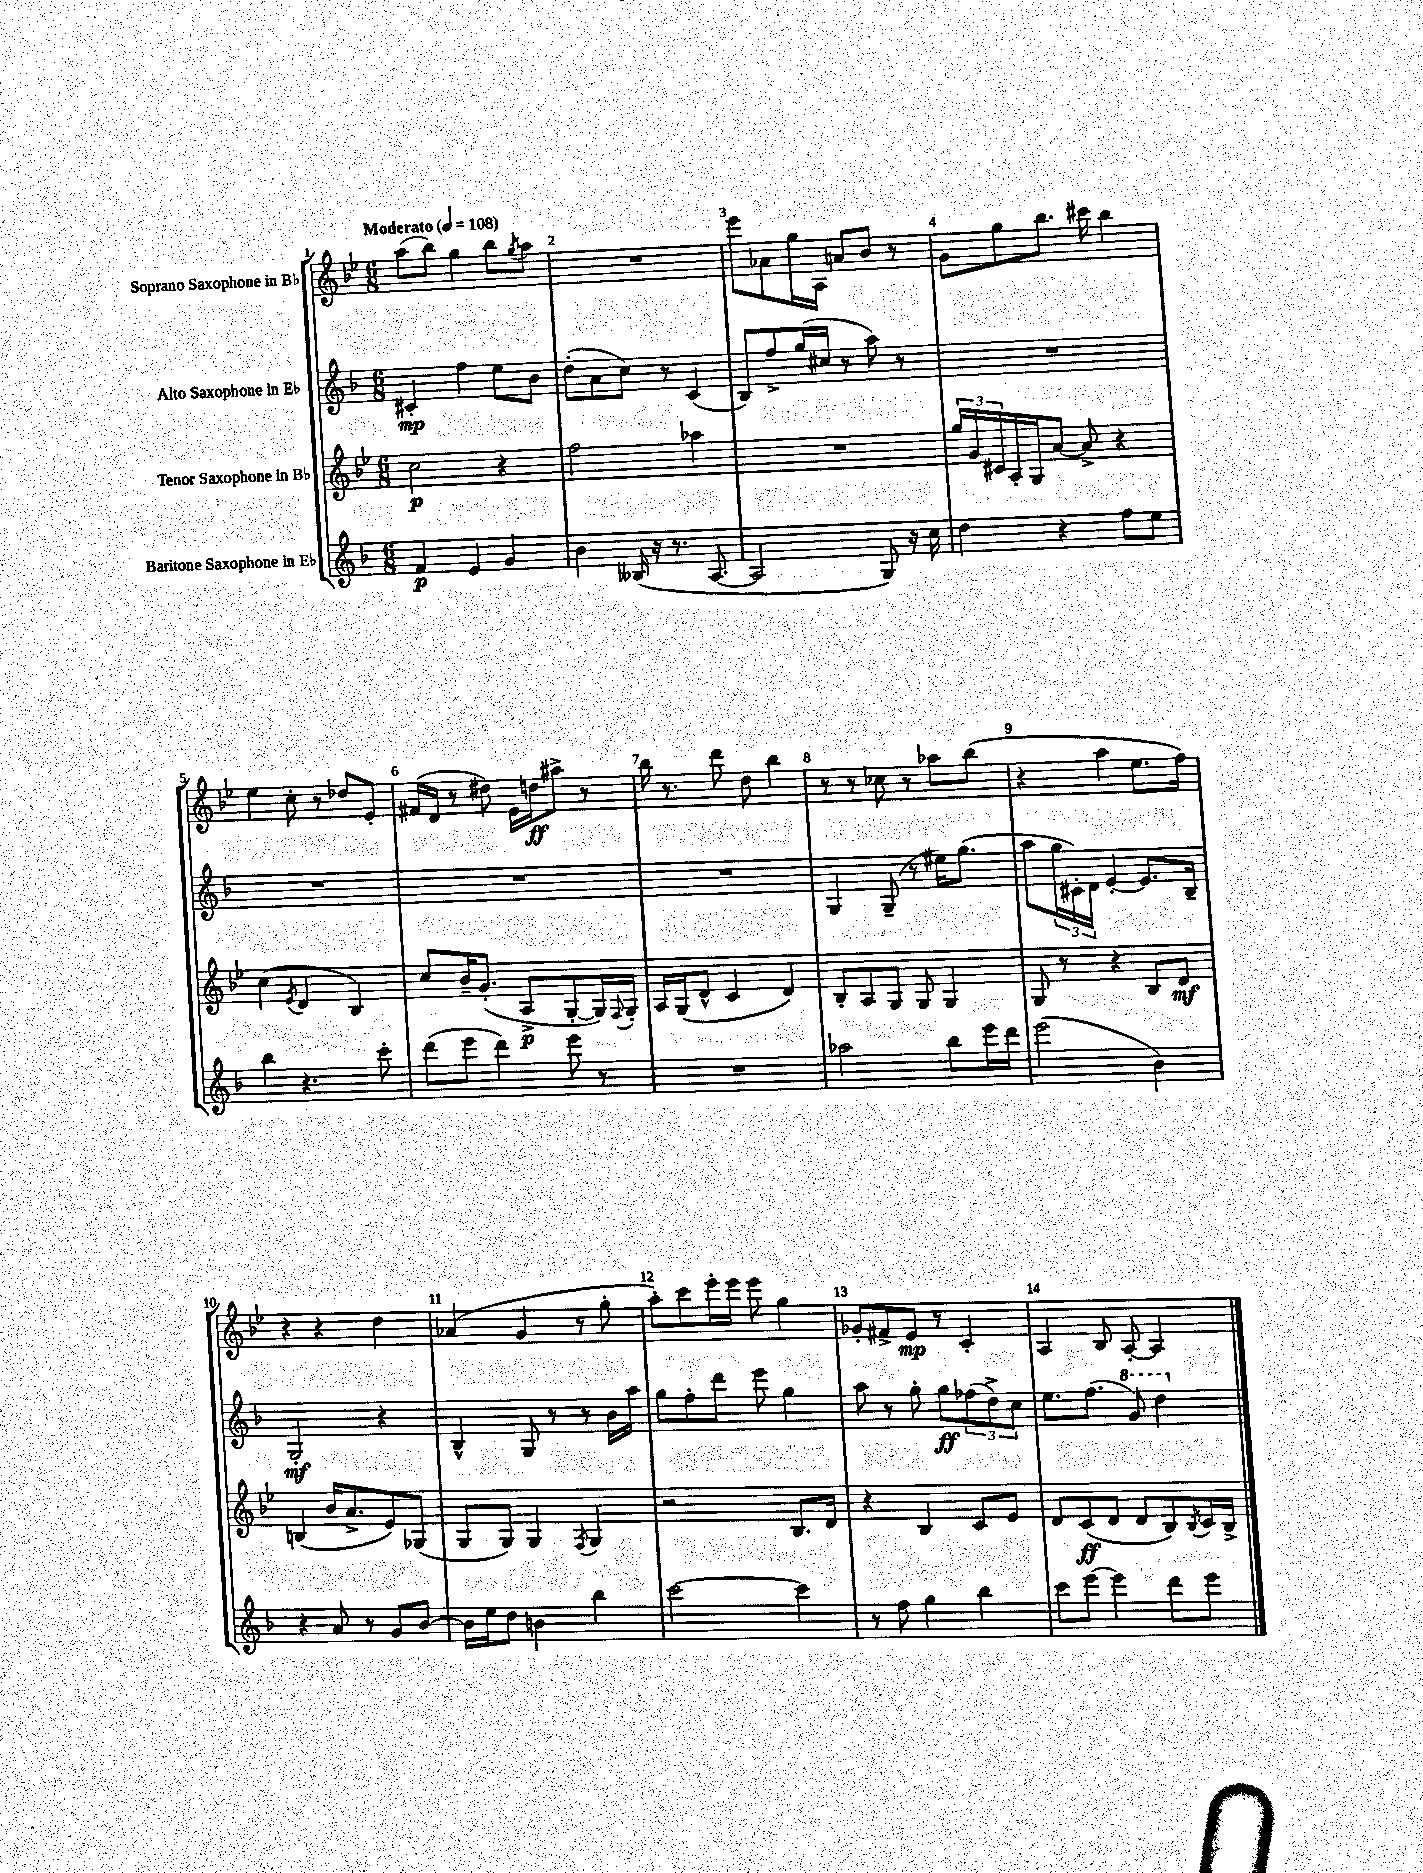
<<
\new StaffGroup <<
\new Staff = "s0" \with { instrumentName = "Soprano Saxophone in Bb" } {
    \clef treble \key bes \major \numericTimeSignature \time 6/8 \tempo "Moderato" 4 = 108
    a''8( bes''8) g''4 bes''8 \acciaccatura { g''8 } a''8 |
    R2. |
    ees'''8 aes'8 g''16 a16 a'8 bes'8 r8 |
    g'8 g''8 bes''8. cis'''16 bes''4 |
    ees''4 c''8-. r8 des''8 ees'8-. |
    fis'16( d'16 r8 dis''8) ees'16 d''16\ff ais''8-> r8 |
    bes''16 r8. d'''8 d''8 bes''4 |
    r8 r8 ces''8 r8 aes''8 bes''8( |
    r4 a''4 ees''8. f''16) |
    r4 r4 d''4 |
    aes'4( g'4 r8 g''8-. |
    a''8-.) c'''8 ees'''16-. ees'''16 ees'''8 g''4 |
    ges'8-. fis'8-> ees'8\mp r8 c'4-. |
    a4 bes8 a8~-. a4 \bar "|." |
}
\new Staff = "s1" \with { instrumentName = "Alto Saxophone in Eb" } {
    \clef treble \key f \major \numericTimeSignature \time 6/8
    cis'4-.\mp f''4 e''8 bes'8 |
    d''8-.( a'8 c''8) r8 c'4( |
    bes8) f''8-> g''16( cis''16 r8 a''8) r8 |
    R2. |
    R2. |
    R2. |
    R2. |
    g4 g8--( r8 eis''16) g''8.( |
    a''8 \tuplet 3/2 { g''16 cis'16-.) d'16 } e'4~-. e'8. bes16-- |
    g2-.\mf r4 |
    bes4-^ g8 r8 r8 bes'16 a''16 |
    g''8 f''8-. d'''8 e'''8 g''4 |
    a''8 r8 g''8-. g''8\ff \tuplet 3/2 { fes''8( d''8->) c''8 } |
    e''8. f''8.( \ottava #1 g''8) d'''4 \ottava #0 \bar "|." |
}
\new Staff = "s2" \with { instrumentName = "Tenor Saxophone in Bb" } {
    \clef treble \key bes \major \numericTimeSignature \time 6/8
    c''2\p r4 |
    f''2 aes''4 |
    R2. |
    \tuplet 3/2 { g''16 g'16 cis'16 } a16-. g16 a'8~ a'8-> r4 |
    c''4( \acciaccatura { ees'8 } d'4 bes4) |
    c''8 bes'16-- g'8.-.( a8->\p g8~-. g16) \appoggiatura { f8 } g16-. |
    a16 g16( d'8-^ c'4 d'4) |
    bes8-. a8 g8 g8 g4 |
    g8 r8 r4 bes8 d'8\mf |
    b4( bes'16 a'8.-> ees'8) ges8( |
    g8 g8) g4 \acciaccatura { f8 } g4 |
    r2 bes8. d'16 |
    r4 bes4 c'8 ees'8 |
    d'8 c'8\ff( d'8 d'8 bes8) \acciaccatura { bes8 } c'16 bes16-> \bar "|." |
}
\new Staff = "s3" \with { instrumentName = "Baritone Saxophone in Eb" } {
    \clef treble \key f \major \numericTimeSignature \time 6/8
    f'4\p e'4 g'4 |
    bes'4 beses16( r16 r8. a8.~ |
    a2 g8) r16 c''16 |
    d''4 r4 f''8 e''8 |
    bes''4 r4. c'''8-. |
    d'''8( e'''8 d'''4) e'''8 r8 |
    R2. |
    aes''2 bes''8 e'''16 d'''16 |
    e'''2( bes'4) |
    r4 a'8 r8 g'8 bes'8~ |
    bes'16 e''16 d''8 b'4 bes''4 |
    c'''2~ c'''4 |
    r8 f''8 g''4 bes''4 |
    c'''8 e'''8~ e'''4 d'''8 e'''8 \bar "|." |
}
>>
>>
\layout { \context { \Score \override BarNumber.break-visibility = ##(#f #t #t) barNumberVisibility = #all-bar-numbers-visible } }
